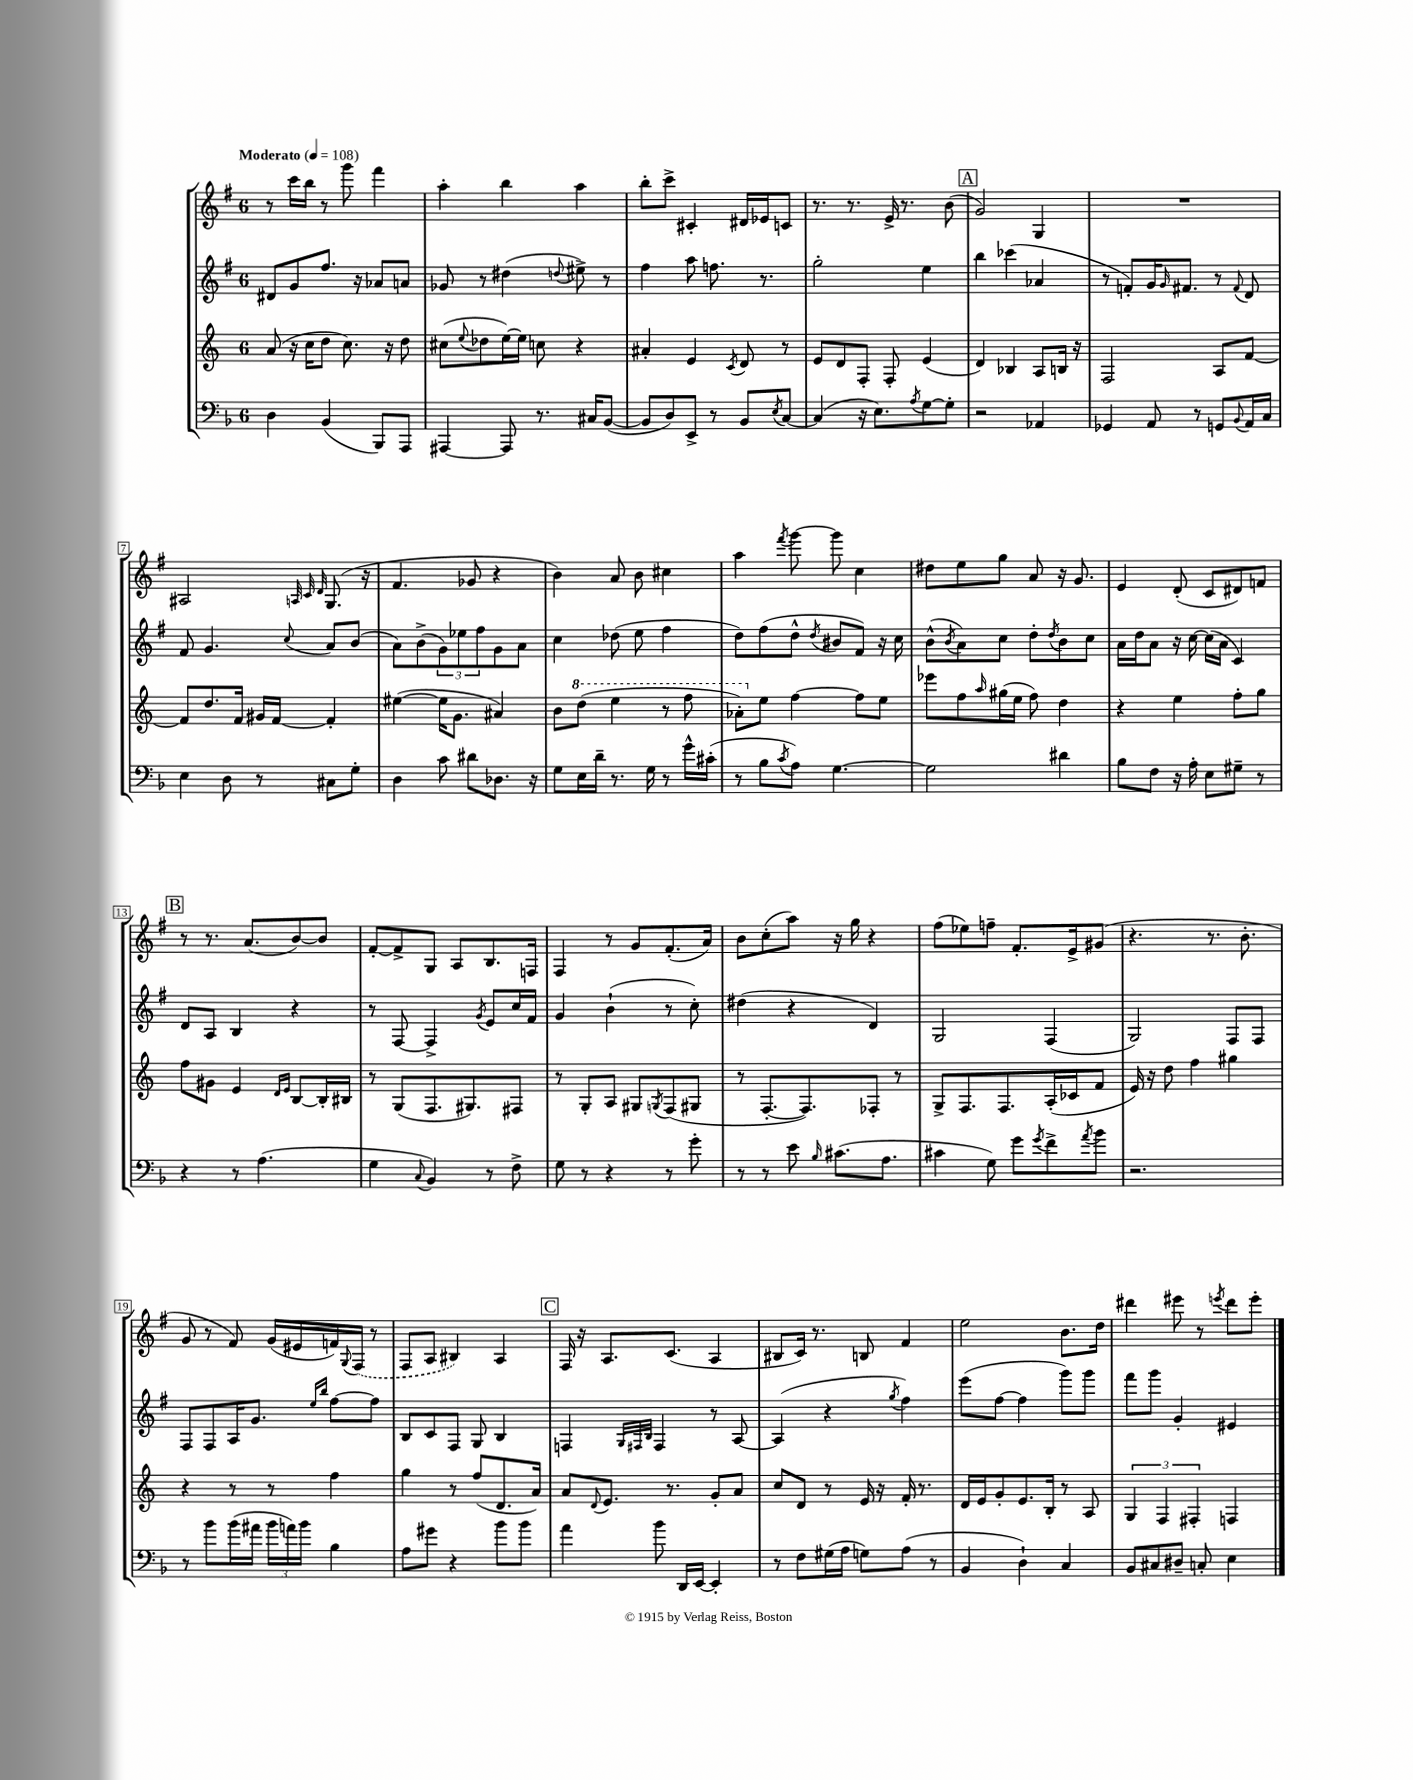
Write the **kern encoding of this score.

**kern	**kern	**kern	**kern
*staff4	*staff3	*staff2	*staff1
*clefF4	*clefG2	*clefG2	*clefG2
*k[b-]	*k[]	*k[f#]	*k[f#]
*M6/8	*M6/8	*M6/8	*M6/8
*MM108	*MM108	*MM108	*MM108
4D	(8a	8d#	8r
.	16r	8g	16ccc
.	16cc	.	16bb
(4BB-	8dd	8.ff#	8r
.	8.cc)	.	8ggg
.	.	16r	.
8BBB-)	.	8a-	4fff#
.	16r	.	.
8AAA	8dd	8a	.
=	=	=	=
[4AAA#	(8cc#	8g-	4aa'
.	8qqee	.	.
.	8dd-	8r	.
8AAA#]	[16ee)	(4dd#	4bb
.	16ee]	.	.
8.r	8cc	.	.
.	.	8qqdd	.
.	4r	8ee#^)	4aa
16C#	.	.	.
([8BB-	.	8r	.
=	=	=	=
8BB-]	4a#'	4ff#	8bb'
8D)	.	.	8ccc^
8EE^	4e	8aa	4c#'
8r	.	8.ff	.
.	8qc	.	.
8BB-	8d	.	16d#
.	.	8.r	16e-
8qE	.	.	.
[8C	8r	.	8c
=	=	=	=
(4C]	8e	2gg'	8.r
.	8d	.	.
.	.	.	8.r
16r	8F'	.	.
8.E)	.	.	.
.	8F'	.	16e^
.	.	.	8.r
8qA	.	.	.
[8G	(4e	4ee	.
8G']	.	.	(8b
=	=	=	=
2r	4d)	4bb	2g)
.	4B-	(4ccc-	.
4AA-	8A	4a-	4G
.	16B	.	.
.	16r	.	.
=	=	=	=
4GG-	2F	8r	2.r
.	.	8f')	.
8AA	.	16g	.
.	.	16qqg	.
.	.	8.f#	.
8r	.	.	.
8GG	8A	8r	.
8qqBB-	.	8qqf#	.
16AA	[8f	8d	.
16C	.	.	.
=	=	=	=
4E	8f]	8f#	2A#
.	8.dd	4.g	.
8D	.	.	.
.	16f	.	.
8r	16g#	.	.
.	[16f	.	.
.	.	.	32qqA
.	.	.	32qqc
.	.	8qqcc	32qqd
8C#	4f']	8a	(8.G
8G'	.	(8b	.
.	.	.	16r
=	=	=	=
4D	([4ee#	8a)	4.f#
.	.	(8b^	.
8c	16ee#]	12g)	.
.	8.g	.	.
.	.	12ee-	.
8d#	.	.	8g-
.	.	12ff#	.
8.D-	4a#)	8g	4r
.	.	8a	.
16r	.	.	.
=	=	=	=
8G	8b	4cc	4b)
16E	(8ddd	.	.
16d~	.	.	.
8.r	4eee	(8dd-	8a
.	.	8ee	8b
16G	.	.	.
8r	8r	4ff#	4cc#
16g^^	8fff	.	.
(16c#'	.	.	.
=	=	=	=
8r	8aa-')	8dd)	4aa
8B-	8ee	(8ff#	.
8qc	.	.	8qfff#
8A)	[4ff	8dd^^	[8ggg
.	.	8qdd	.
[4.G	.	8b#	8ggg]
.	8ff]	8f#)	4cc
.	8ee	16r	.
.	.	16cc	.
=	=	=	=
2G]	8eee-	(8b^^	8dd#
.	.	8qb	.
.	8ff	8a)	8ee
.	16qqaa	.	.
.	(16gg#	8cc	8gg
.	16ee	.	.
.	8ff)	8dd'	8a
.	.	8qdd	.
4d#	4dd	8b	16r
.	.	.	8.g
.	.	8cc	.
=	=	=	=
8B-	4r	16a	4e
.	.	16dd	.
8F	.	8a	.
16r	4ee	16r	(8d'
16A'	.	[16cc	.
8E	.	(16cc]	8c
.	.	16a	.
8G#~	8ff'	4c)	8d#)
8r	8gg	.	8f
=	=	=	=
4r	8ff	8d	8r
.	8g#	8A	8.r
8r	4e	4B	.
.	.	.	(8.a
(4.A	.	.	.
.	16qqd	.	.
.	16qqe	.	.
.	[8B	4r	[8b)
.	16B']	.	8b]
.	16B#	.	.
=	=	=	=
4G	8r	8r	[8f#'
.	(8G	[8F#	8f#^]
8qqC	.	.	.
4BB-)	8.F	4F#^]	8G
.	.	.	8A
.	8.G#)	.	.
.	.	8qg	.
8r	.	8e	8.B
8F^	8F#	16cc	.
.	.	16f#	16F
=	=	=	=
8G	8r	4g	4F#
8r	8G'	.	.
4r	8A	(4b`	8r
.	8G#	.	8g
.	8qG	.	.
8r	(8F	8r	(8.f#'
8g'	8G#	8cc')	.
.	.	.	16a)
=	=	=	=
8r	8r	(4dd#	8b
8r	[8.F'	.	(8cc'
8e	.	4r	8aa)
.	8.F])	.	.
16qqB-	.	.	.
(8.c#	.	.	16r
.	.	.	16gg
.	8F-'	4d)	4r
8.A	.	.	.
.	8r	.	.
=	=	=	=
4c#	8G^	2G	(8ff#
.	8.F	.	8ee-)
8G)	.	.	8ff~
.	8.F	.	.
8g	.	.	8.f#'
8qg	.	.	.
8f^	(16A'	(4F#	.
.	16c-	.	16e^
8qa	.	.	.
8b-	8f	.	(8g#
=	=	=	=
2.r	16e)	2G)	4.r
.	16r	.	.
.	8dd	.	.
.	4ff	.	.
.	.	.	8.r
.	4gg#	8F#	.
.	.	.	8.b'
.	.	8F#	.
=	=	=	=
8r	4r	8F#	8g
8b-	.	8F#	8r
(16b-	8r	16A	8f#)
16a#	.	8.g	.
24b-	8r	.	(16g
24a)	.	.	.
.	.	.	16e#
24b-	.	.	.
.	.	16qqee	.
.	.	16qqbb	.
4B-	4ff	[8ff#	16f)
.	.	.	8qqG
.	.	.	(16F#
.	.	8ff#]	8r
=	=	=	=
8A	4gg	8B	8F#
8g#	.	8c	8A
4r	8r	8F#	4B#)
.	(8ff	8G	.
8b-	8.d	4B	4A
8b-	.	.	.
.	16a)	.	.
=	=	=	=
4a	8a	4F	16F#
.	.	.	16r
.	8qqd	.	.
.	8.e	.	8.A
.	.	32qqG	.
.	.	32qqF#	.
.	.	32qqB	.
8b-	.	4F#	.
.	8.r	.	(8.c
16DD	.	.	.
[16EE	.	.	.
4EE']	8g'	8r	4A
.	8a	[8A	.
=	=	=	=
8r	8cc	(4A]	8B#
8F	8d	.	16c)
.	.	.	8.r
(16G#	8r	4r	.
16A	.	.	.
8G)	16e	.	8B
.	16r	.	.
.	.	8qgg	.
(8A	16f'	4ff#)	4f#
.	8.r	.	.
8r	.	.	.
=	=	=	=
4BB-	16d	(8eee	2ee
.	16e	.	.
.	8g'	[8ff#	.
4D`)	8.e	4ff#]	.
.	16B'	.	.
4C	8r	8ggg)	8.b
.	8A	8ggg	.
.	.	.	16dd
=	=	=	=
8BB-	6G	8fff#	4ddd#
8C#	.	8ggg	.
.	6F	.	.
8D#~	.	4g'	8eee#
.	6F#'	.	.
8C'	.	.	8r
.	.	.	8qeee
4E	4F	4e#	8ddd#
.	.	.	8eee'
==	==	==	==
*-	*-	*-	*-
